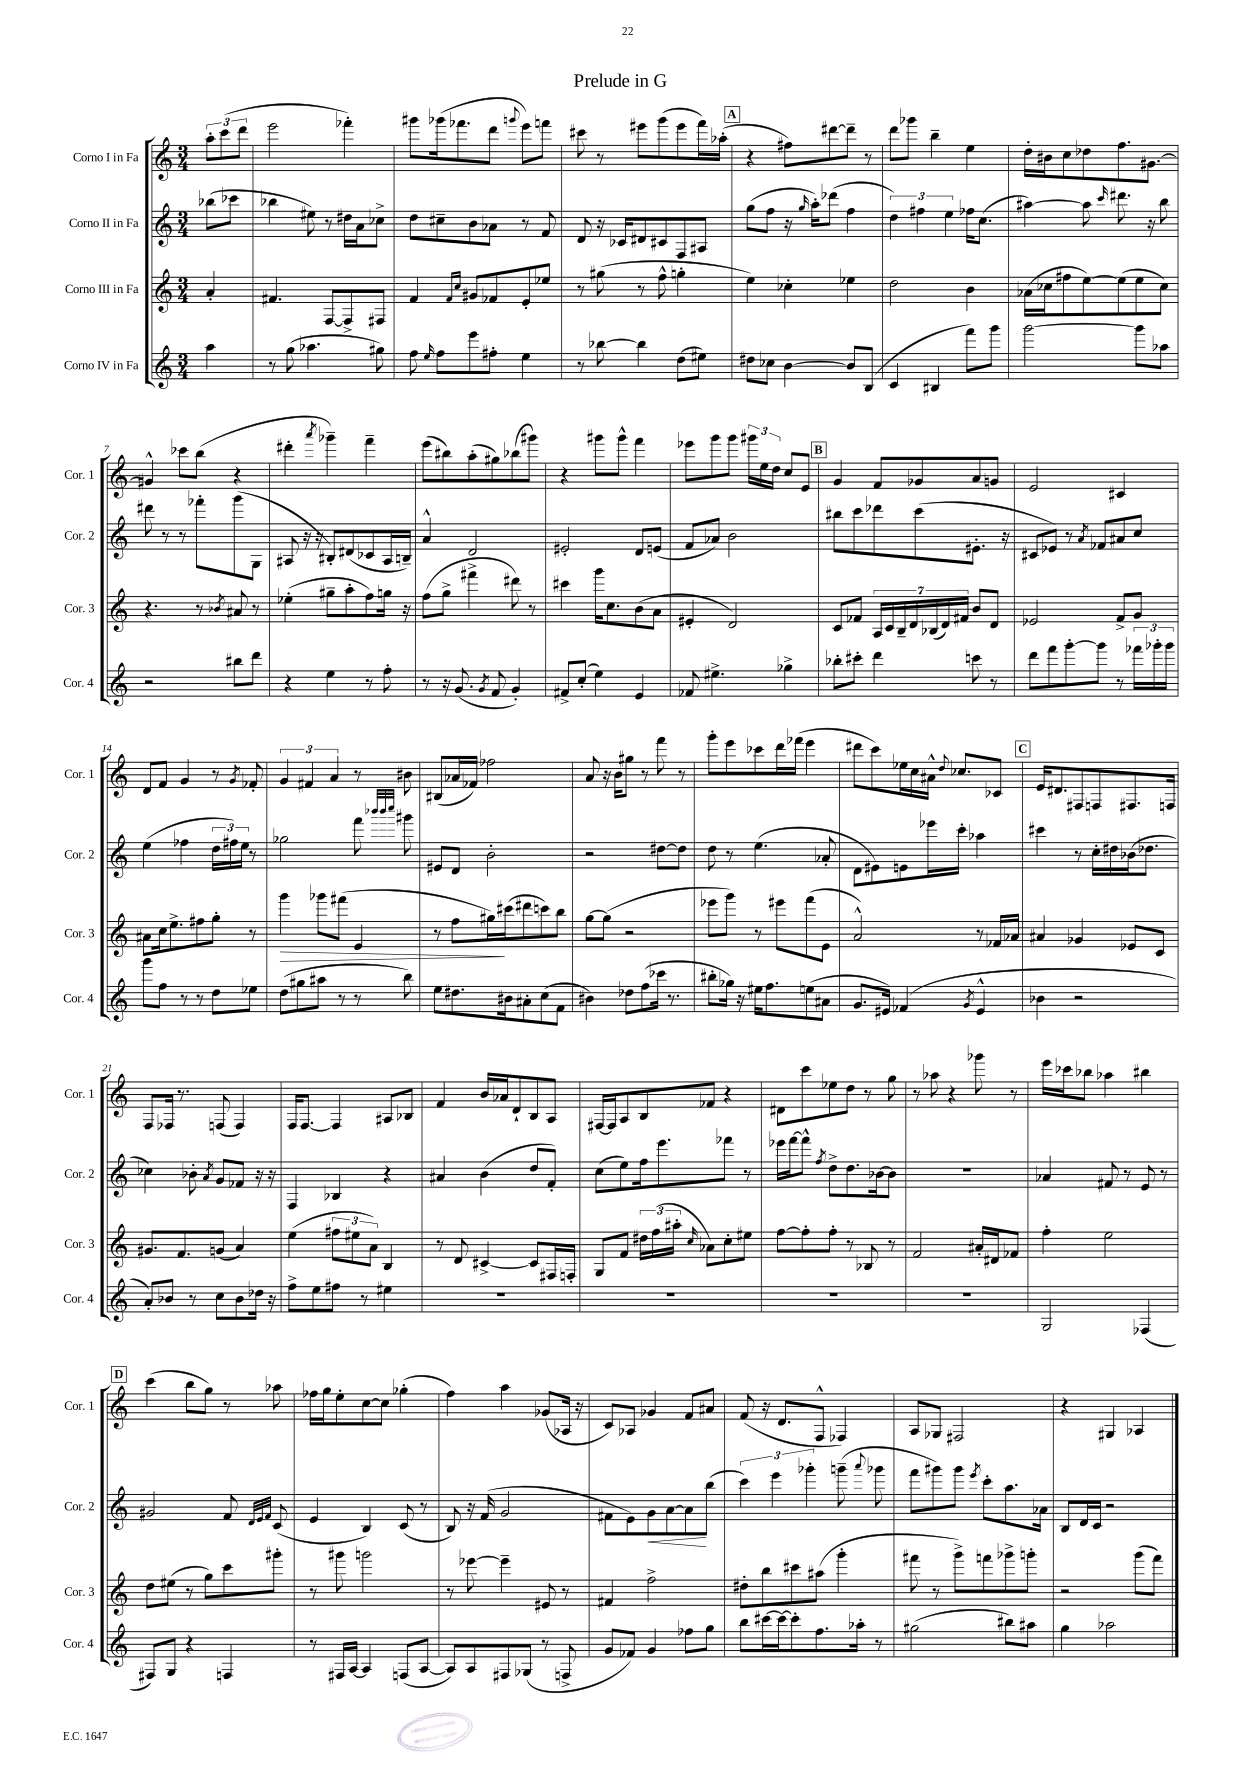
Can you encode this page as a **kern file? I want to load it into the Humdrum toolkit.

**kern	**kern	**dynam	**kern	**dynam	**kern
*part4	*part3	*part3	*part2	*part2	*part1
*staff4	*staff3	*staff3	*staff2	*staff2	*staff1
*I"Corno IV in Fa	*I"Corno III in Fa	*	*I"Corno II in Fa	*	*I"Corno I in Fa
*I'Cor. 4	*I'Cor. 3	*	*I'Cor. 2	*	*I'Cor. 1
*clefG2	*clefG2	*	*clefG2	*	*clefG2
*k[]	*k[]	*	*k[]	*	*k[]
*M3/4	*M3/4	*	*M3/4	*	*M3/4
=	=	=	=	=	=
4aa\	4a'/	.	(8bb-X\L	.	12aa'\L
.	.	.	.	.	(12ccc\
.	.	.	8ccc-X\J	.	.
.	.	.	.	.	12ddd\J
=1	=1	=1	=1	=1	=1
8r	4.f#X/	.	4bb-X\	.	2eee\
(8gg\	.	.	.	.	.
4.aa-X\	.	.	8ee#X\)	.	.
.	[8F/L	.	8r	.	.
.	8F^/]	.	16dd#X\LL	.	4fff-X'\)
.	.	.	16a\J	.	.
8gg#X\)	8F#X/J	.	8cc-X^\J	.	.
=2	=2	=2	=2	=2	=2
8ff\	4f/	.	8dd\L	.	8ggg#X\L
16qqee/	.	.	.	.	.
8ff\L	.	.	8cc#X~\	.	(16ggg-X\k
.	.	.	.	.	8.fff-X\
.	16qqf/LL	.	.	.	.
.	16qqcc/JJ	.	.	.	.
8eee\	8g#X/L	.	8b\	.	.
8ff#X'\J	8f-X/	.	8a-X\J	.	8ddd\J
.	.	.	.	.	8qqgggn/
4ee\	8e'/	.	8r	.	8eee\L)
.	8ee-X/J	.	8f/	.	8fffn\J
=3	=3	=3	=3	=3	=3
8r	8r	.	8d/	.	8ccc#X\
[8bb-X\	(8gg#X\	.	16r	.	8r
.	.	.	16c-X/KL	.	.
4bb-\]	8r	.	8d#X/	.	8eee#X\L
.	8ff^^\	.	8c#X/	.	(8ggg\
(8dd\L	4ggn'\	.	8F/	.	8eee#\
8ee#X\J)	.	.	8A#X/J	.	16fff\L)
.	.	.	.	.	(16aa-X'\JJ
!!LO:REH:place=s1:t=A
=4	=4	=4	=4	=4	=4
8dd#X\L	4ee\)	.	(8gg\L	.	4r
8cc-X\J	.	.	8ff\J	.	.
[4b\	4cc-X'\	.	16r	.	8ff#X\L)
.	.	.	16qqgg/	.	.
.	.	.	16aa'\KL)	.	.
.	.	.	(8ddd-X\J	.	[8ddd#X\
8b/L]	4ee-X\	.	4ff\	.	8ddd#~\J]
(8B/J	.	.	.	.	8r
=5	=5	=5	=5	=5	=5
4c/	2dd\	.	6dd\)	.	8ddd\L
.	.	.	.	.	8ggg-X\J
.	.	.	6ff#X\	.	.
4B#X/	.	.	.	.	4bb~\
.	.	.	6ee\	.	.
8fff\L)	4b\	.	16ff-X\KL	.	4ee\
.	.	.	(8.cc\J	.	.
8ggg\J	.	.	.	.	.
=6	=6	=6	=6	=6	=6
[2ggg\	(16a-X\LL	.	[4aa#X\)	.	16dd'\LL
.	16cc-X\J	.	.	.	16b#X\J
.	8ff#X\	.	.	.	8cc\
.	[8ee\)	.	8aa#\]	.	8dd-X\
.	.	.	16qqccc/	.	.
.	(8ee\]	.	8.ddd#X\	.	8.ff\
8ggg\L]	8ee\	.	.	.	.
.	.	.	16r	.	[8.g#X\J
8aa-X\J	8cc-\J)	.	8bb\	.	.
!!LO:LB:g=z
=7	=7	=7	=7	=7	=7
2r	4.r	.	8ddd#X\	.	4g#X^^/]
.	.	.	8r	.	.
.	.	.	8r	.	8ccc-X\L
.	8r	.	8fff-X'\L	.	(8bb\J
.	8qb-X/	.	.	.	.
8bb#X\L	8a#X/	.	(8ggg\	.	4r
8ddd\J	8r	.	8G\J	.	.
=8	=8	=8	=8	=8	=8
4r	(4ee-X'\	.	8A#X/	.	4ddd#X'\
.	.	.	16r	.	.
.	.	.	16r	.	.
.	.	.	.	.	8qaaa/
4ee\	8gg#X~\L	.	8B#X'/L)	.	4ggg-X~\)
.	8aa'\	.	(8d#X/	.	.
8r	8ff\)	.	8c-X/	.	4fff~\
8ff'\	16ggn\Jk	.	16A#/L	.	.
.	16r	.	16Bn~/JJ)	.	.
=9	=9	=9	=9	=9	=9
8r	(8ff\L	.	4a^^/	.	(8eee\L
16r	8gg^\J	.	.	.	8bb#X\)
(8.g/	.	.	.	.	.
.	4fff#X^\	.	2d/	.	(8aa'\
8qg/	.	.	.	.	.
8f/	.	.	.	.	8gg#X\)
4g'/)	8ddd#X\)	.	.	.	(8bb-X\
.	8r	.	.	.	8ggg#X\J)
=10	=10	=10	=10	=10	=10
8f#X^/L	4ccc#X\	.	2e#X'/	.	4r
(8cc'/J	.	.	.	.	.
4ee\)	16ggg\KL	.	.	.	8ggg#X\L
.	8.cc\	.	.	.	.
.	.	.	.	.	8ggg#^^\J
4e/	(8b\	.	8d/L	.	4fff\
.	8a\J	.	(8en/J	.	.
=11	=11	=11	=11	=11	=11
8f-X/	4e#X'/	.	8f/L	.	8eee-X\L
4.ee#X^\	.	.	8a-X/J)	.	8ggg\
.	2d/)	.	2b\	.	8ggg\J
.	.	.	.	.	24ggg#X\LL
.	.	.	.	.	24ee\
.	.	.	.	.	24dd\JJ
4gg-X^\	.	.	.	.	8cc/L
.	.	.	.	.	8e/J
!!LO:REH:place=s1:t=B
=12	=12	=12	=12	=12	=12
8bb-X'\L	8c/L	.	8bb#X\L	.	4g/
8ccc#X'\J	8f-X/J	.	8ccc\	.	.
4ddd\	28A/LL	.	8ddd-X\	.	8f/L
.	28c/	.	.	.	.
.	28B~/	.	.	.	.
.	28d/	.	.	.	.
.	.	.	(8ccc\	.	8g-X/
.	(28B-X/	.	.	.	.
.	28d/)	.	.	.	.
.	28f#X/JJ	.	.	.	.
8cccn\	8b/L	.	8.e#X'\J	.	8a/
8r	8d/J	.	.	.	8gn/J
.	.	.	16r	.	.
=13	=13	=13	=13	=13	=13
8ddd\L	2e-X/	.	8c#X/L	.	2e/
8fff\	.	.	8e-X/J)	.	.
[8ggg'\	.	.	8r	.	.
.	.	.	8qa/	.	.
8ggg\J]	.	.	8f-X/L	.	.
8r	8f^/L	.	8a#X/	.	4c#X/
24fff-X\LL	8g/J	.	8cc/J	.	.
24ggg-X'\	.	.	.	.	.
24ggg-\JJ	.	.	.	.	.
!!LO:LB:g=z
=14	=14	=14	=14	=14	=14
8ggg\L	8a#X\L	.	(4ee\	.	8d/L
8ff\J	16cc\k	.	.	.	8f/J
.	8.ee^\	.	.	.	.
8r	.	.	4ff-X\	.	4g/
8r	8ff#X\	.	.	.	.
8dd\L	8gg'\J	.	24dd\LL	.	8r
.	.	.	24ff#X\)	.	.
.	.	.	24ee\JJ	.	.
.	.	.	.	.	8qg/
8ee-X\J	8r	.	8r	.	8f-X'/
=15	=15	=15	=15	=15	=15
!	!	!LO:HP:b	!	!	!
(8dd\L	4ggg\	>	2gg-X\	.	6g/
8gg#X\	.	.	.	.	.
.	.	.	.	.	6f#X/
8aa#X\J	8ggg-X\L	.	.	.	.
.	.	.	.	.	6a/
8r	(8fff#X\J	.	.	.	.
8r	4e/	.	8fff\	.	8r
.	.	.	32qqbbb-X/LLL	.	.
.	.	.	32qqbbb-/	.	.
.	.	.	32qqcccc/JJJ	.	.
8bb\)	.	.	8ggg#X\	.	8b#X\
=16	=16	=16	=16	=16	=16
8ee\L	8r	.	8e#X/L	.	(8B#X/L
8.dd#X\	8ff\L	.	8d/J	.	16a-X/L
.	.	.	.	.	16f-X/JJ)
.	16gg#X\L)	.	2b'\	.	2ff-X\
16b#X\k	(16ccc#X\J	]	.	.	.
8a#X'\	8ddd#X\	.	.	.	.
(8cc\	8cccn\)	.	.	.	.
8f\J	8bb\J	.	.	.	.
=17	=17	=17	=17	=17	=17
4b#X\)	[8gg\L	.	2r	.	8a/
.	(8gg\J]	.	.	.	16r
.	.	.	.	.	16b\KL
8dd-X\L	2r	.	.	.	8gg#X\J
(8ff\	.	.	.	.	8r
16ccc-X\Jk	.	.	[8dd#X\L	.	8fff\
8.r	.	.	.	.	.
.	.	.	8dd#\J]	.	8r
=18	=18	=18	=18	=18	=18
8bb#X'\L	8eee-X\L	.	8dd\	.	8ggg'\L
16gg-X\Jk)	8ggg\J)	.	8r	.	8eee\
16r	.	.	.	.	.
16ee#X\KL	8r	.	(4.ee\	.	8ccc-X\
8.ff\	.	.	.	.	.
.	8eee#X\L	.	.	.	16ddd\L
.	.	.	.	.	(16fff-X\JJ
(8een\	(8fff\	.	.	.	4eee\
8a#X\J	8e\J	.	8a-X'/	.	.
=19	=19	=19	=19	=19	=19
8.g/L	2a^^/)	.	8d\L	.	8ddd#X\L
.	.	.	8e#X\)	.	8ccc\)
16e#X/Jk)	.	.	.	.	.
(4f-X/	.	.	8en\	.	16ee-X\L
.	.	.	.	.	16cc\
.	.	.	16eee-X\L	.	16a#X^^\JJ
.	.	.	.	.	8qqdd/
.	.	.	16ccc'\JJ	.	8.cc-X/L
8qg/	.	.	.	.	.
4e#^^/	8r	.	4aa-X\	.	.
.	16f-X/LL	.	.	.	8c-X/J
.	16a-X/JJ	.	.	.	.
!!LO:REH:place=s1:t=C
=20	=20	=20	=20	=20	=20
4b-X\	4a#X/	.	4ccc#X\	.	16e/KL
.	.	.	.	.	8.d#X/
2r	4g-X/	.	8r	.	8F#X/
.	.	.	16cc'\LL	.	8Fn/
.	.	.	16dd#X\	.	.
.	8e-X/L	.	(16b-X\J	.	8.F#X/
.	.	.	8.dd-X\J	.	.
.	8c/J	.	.	.	.
.	.	.	.	.	16Fn/Jk
!!LO:LB:g=z
=21	=21	=21	=21	=21	=21
8a'/L)	8.g#X/L	.	4cc-X\)	.	8F/L
8b-X/J	.	.	.	.	16F-X/Jk
.	8.f/	.	.	.	8.r
8r	.	.	8b-X'\	.	.
.	.	.	8qa/	.	.
8cc\L	(8gn/J	.	8g/L	.	(8Fn/
8b-\	4a/)	.	8f-X/J	.	4F/)
16dd-X\Jk	.	.	16r	.	.
16r	.	.	16r	.	.
=22	=22	=22	=22	=22	=22
8ff^\L	(4ee\	.	4F/	.	16F/KL
.	.	.	.	.	[8.F/J
8ee\	.	.	.	.	.
8ff#X\J	12ff#X\L	.	4B-X/	.	4F/]
.	12ee#X\	.	.	.	.
8r	.	.	.	.	.
.	12a\J)	.	.	.	.
4ee#X\	4B/	.	4r	.	8A#X/L
.	.	.	.	.	8B-X/J
=23	=23	=23	=23	=23	=23
2.r	8r	.	4a#X/	.	4f/
.	8d/	.	.	.	.
.	[4c#X^/	.	(4b\	.	16b/LL
.	.	.	.	.	16a-X/J
.	.	.	.	.	8d`/
.	8c#/L]	.	8dd/L	.	8B/
.	16F#X/L	.	8f'/J)	.	8A/J
.	16Fn'/JJ	.	.	.	.
=24	=24	=24	=24	=24	=24
2.r	8G/L	.	(8cc\L	.	[16F#X/LL
.	.	.	.	.	16F#/J]
.	8f/J	.	8ee\)	.	8A/
.	24dd#X\LL	.	16ff\k	.	8B/
.	(24ff\	.	.	.	.
.	.	.	8.eee\	.	.
.	24aa#X'\JJ	.	.	.	.
.	16qqcc/	.	.	.	.
.	8a-X\L)	.	.	.	8f-X/J
.	8cc'\	.	8fff-X\J	.	4r
.	8ee#X\J	.	8r	.	.
=25	=25	=25	=25	=25	=25
2.r	[8ff\L	.	16eee-X\LL	.	8d#X\L
.	.	.	[16fff\J	.	.
.	8ff'\]	.	8fff^^\J]	.	8ccc\
.	.	.	8qff/	.	.
.	8ff'\J	.	8dd^\L	.	8ee-X\
.	8r	.	8.dd\	.	8dd\J
.	8B-X/	.	.	.	8r
.	.	.	[16b-X\k	.	.
.	8r	.	8b-\J]	.	8gg\
=26	=26	=26	=26	=26	=26
2.r	2f/	.	2.r	.	8r
.	.	.	.	.	8aa-X\
.	.	.	.	.	4r
.	16a#X'/LL	.	.	.	8ggg-X\
.	16d#X/J	.	.	.	.
.	8f-X/J	.	.	.	8r
=27	=27	=27	=27	=27	=27
2G/	4ff'\	.	4a-X/	.	16eee\LL
.	.	.	.	.	16ccc-X\J
.	.	.	.	.	8bb-X\J
.	2ee\	.	8f#X/	.	4aa-X\
.	.	.	8r	.	.
(4F-X/	.	.	8e/	.	4bb#X\
.	.	.	8r	.	.
!!LO:LB:g=z
!!LO:REH:place=s1:t=D
=28	=28	=28	=28	=28	=28
8F#X/L)	8dd\L	.	2g#X/	.	(4ccc\
8G/J	(8ee#X\J	.	.	.	.
4r	8r	.	.	.	8bb\L
.	8gg\L)	.	.	.	8gg\J)
4Fn/	8ccc\	.	8f/	.	8r
.	.	.	32qqd/LLL	.	.
.	.	.	32qqe/	.	.
.	.	.	32qqf/JJJ	.	.
.	8ggg#X'\J	.	(8c/	.	8aa-X\
=29	=29	=29	=29	=29	=29
8r	8r	.	4e/	.	16ff-X\LL
.	.	.	.	.	16gg\J
16F#X/LL	8ggg#X\	.	.	.	8ee'\
[16A/JJ	.	.	.	.	.
4A/]	2gggn\	.	4B/)	.	[8cc\
.	.	.	.	.	8cc\J]
(8Fn/L	.	.	(8c/	.	(4gg-X'\
[8A/J	.	.	8r	.	.
=30	=30	=30	=30	=30	=30
8A/L])	8r	.	8B/)	.	4ff\)
8A/	[8eee-X\	.	16r	.	.
.	.	.	(16f/	.	.
8F#X/	4eee-~\]	.	2g/	.	4aa\
(8G-X/J	.	.	.	.	.
8r	8e#X/	.	.	.	(8g-X/L
8Fn^/	8r	.	.	.	16A-X/Jk
.	.	.	.	.	16r
=31	=31	=31	=31	=31	=31
8g/L	4f#X/	.	8f#X\L	.	8c/L)
8f-X/J)	.	.	8e\)	.	8A-X/J
!	!	!	!	!LO:HP:b	!
4g/	2ff^\	.	8g\	<	4g-X/
.	.	.	[8a\	.	.
8ff-X\L	.	.	8a\]	.	8f/L
8gg\J	.	.	(8bb\J	[	8a#X/J
=32	=32	=32	=32	=32	=32
8bb\L	8dd#X'\L	.	6ccc\)	.	(8f/
[16ccc#X\L	8bb\	.	.	.	16r
.	.	.	6eee\	.	.
16ccc#\J_	.	.	.	.	8.d/L
8ccc#'\]	8ccc#X\	.	.	.	.
.	.	.	6ggg-X'\	.	.
8.ff\	(8aa#X\J	.	.	.	8F^^/J
.	4ggg'\	.	(8gggn~\	.	4F-X/)
16aa-X'\Jk	.	.	.	.	.
.	.	.	8qqaaa/	.	.
8r	.	.	8ggg-X\	.	.
=33	=33	=33	=33	=33	=33
(2gg#X\	8fff#X\	.	8fff\L	.	8A/L
.	8r	.	8ggg#X\)	.	8G-X/J
.	8ggg^\L)	.	8ggg#\J	.	2F#X/
.	.	.	8qeee/	.	.
.	8fffn\	.	8ccc'\L	.	.
8bb#X\L)	8ggg-X^\	.	8.aa\	.	.
8aa#X\J	8gggn'\J	.	.	.	.
.	.	.	16a-X\Jk	.	.
=34	=34	=34	=34	=34	=34
4gg\	2r	.	8B/L	.	4r
.	.	.	16d/L	.	.
.	.	.	16c/JJ	.	.
2aa-X\	.	.	2r	.	4G#X/
.	(8ggg\L	.	.	.	4A-X/
.	8fff\J)	.	.	.	.
==	==	==	==	==	==
*-	*-	*-	*-	*-	*-
